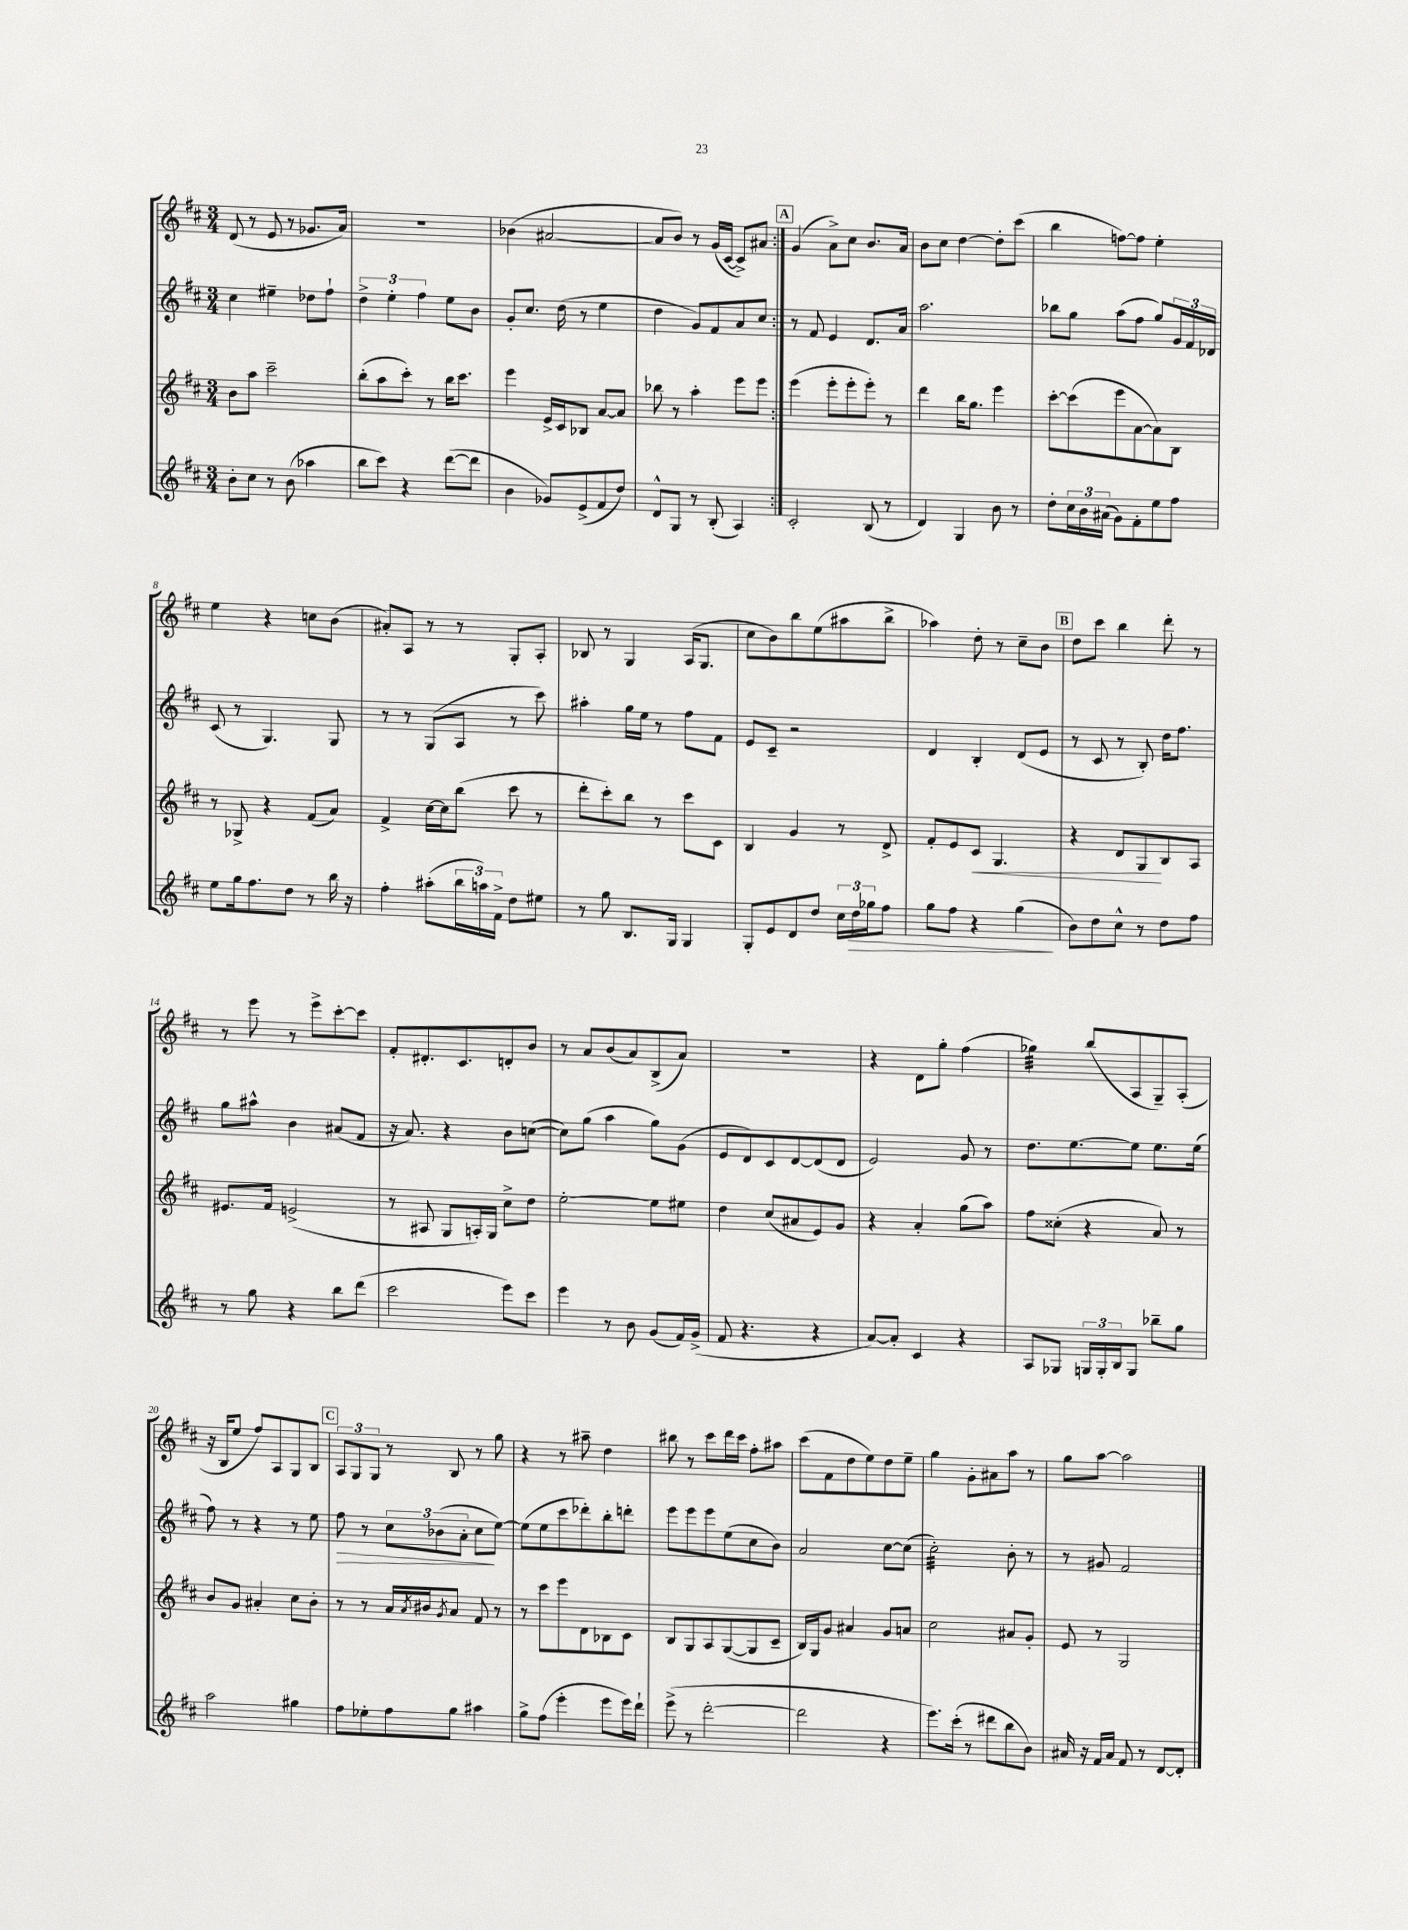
<<
\new StaffGroup <<
\new Staff = "s0" {
    \clef treble \key d \major \numericTimeSignature \time 3/4
    \repeat volta 2 { d'8( r8 e'8 r8 ges'8. a'16) |
    R2. |
    bes'4( ais'2~ |
    ais'8 b'8) r8 g'16( cis'16~ cis'8->) ais'8 | }
    \mark \markup { \box "A" } g'4( a'8->) cis''8 b'8. a'16 |
    b'8 cis''8 d''4~ d''8-. cis'''8( |
    b''4 f''8~) f''8 e''4-. |
    e''4 r4 c''8 b'8( |
    ais'8-.) a8 r8 r8 g8-. a8-. |
    bes8 r8 g4 a16( g8. |
    cis''8 b'8) b''8 e''8( ais''8 b''8-> |
    aes''4) d''8-. r8 cis''8-- b'8 |
    \mark \markup { \box "B" } d''8 cis'''8 b''4 d'''8-. r8 |
    r8 e'''8 r8 e'''8-> cis'''8~-. cis'''8 |
    fis'8-. dis'8.-. cis'8. d'8-. b'8 |
    r8 a'8 b'8( a'8) b8->( a'8) |
    R2. |
    r4 d'8 g''8-. fis''4( |
    ges''4:32) b''8( a8 g8--) a8-.( |
    r16 b16 e''8 fis''8) a8 g8 b8 |
    \mark \markup { \box "C" } \tuplet 3/2 { a8 g8 g8 } r8 b8 r8 g''8 |
    r4 r8 ais''8-- d''4 |
    bis''8 r8 cis'''8 d'''16 cis'''16 fis''8-. ais''8 |
    cis'''8( fis'8 d''8 e''8) d''8 e''8-- |
    g''4 g'8-. ais'8 a''8 r8 |
    g''8 a''8~ a''2 \bar "|." |
}
\new Staff = "s1" {
    \clef treble \key d \major \numericTimeSignature \time 3/4
    \repeat volta 2 { cis''4 eis''4-- des''8 fis''8-! |
    \tuplet 3/2 { d''4-> e''4-. fis''4 } e''8 b'8 |
    g'8-. cis''8. d''16( r8 e''4 |
    d''4 g'8) fis'8 a'8 cis''8 | }
    \mark \markup { \box "A" } r8 fis'8 e'4 d'8. a'16 |
    a''2. |
    bes''8 g''8 a''8( fis''8 g''8) \tuplet 3/2 { g'16 fis'16 des'16 } |
    cis'8( r8 g4.) g8 |
    r8 r8 g8( a8 r8 cis'''8) |
    ais''4-. g''16 e''16 r8 fis''8 fis'8 |
    e'8 cis'8-- r2 |
    d'4 b4-. d'8( e'8 |
    \mark \markup { \box "B" } r8 cis'8 r8 b8-.) d''16 fis''8. |
    g''8 ais''8-^ b'4 ais'8( fis'8 |
    r16 a'8.) r4 b'8 c''8~( |
    c''8) g''8( a''4 g''8) g'8( |
    e'8 d'8) cis'8 d'8~ d'8( d'8 |
    e'2) g'8 r8 |
    d''8. e''8.~ e''8 e''8. e''16( |
    fis''8) r8 r4 r8 e''8 |
    \mark \markup { \box "C" } fis''8\> r8 \tuplet 3/2 { cis''8 bes'8( a'8-. } cis''8\! e''8~) |
    e''8( e''8 cis'''8 des'''8-.) b''8-. d'''8-. |
    e'''8 e'''8 e'''8 e''8( cis''8 b'8) |
    a'2 cis''8~ cis''8( |
    cis''2:32-.) b'8-. r8 |
    r8 gis'8 fis'2 \bar "|." |
}
\new Staff = "s2" {
    \clef treble \key d \major \numericTimeSignature \time 3/4
    \repeat volta 2 { b'8 a''8 cis'''2-- |
    b''8-.( a''8 cis'''8-.) r8 b''16 cis'''8. |
    e'''4 e'16-> cis'16 bes8 a'8~ a'8 |
    bes''8 r8 a''4-. e'''8 e'''8 | }
    \mark \markup { \box "A" } e'''4( e'''8-. e'''8-. e'''8-.) r8 |
    d'''4 b''16 g''8. e'''4 |
    cis'''8~-. cis'''8( e'''8 a'8~ a'8) b8 |
    r8 ges8-> r4 fis'8( a'8) |
    fis'4-> cis''16~ cis''16 b''8( cis'''8 r8 |
    d'''8-. cis'''8-.) b''8 r8 cis'''8 cis'8 |
    b4 g'4 r8 d'8-> |
    fis'8-. e'8 cis'8\< g4. |
    \mark \markup { \box "B" } r4 d'8 g8\! b8 a8 |
    eis'8. fis'16 e'2->( |
    r8 ais8 g8 a16-.) g16 cis''8-> d''8 |
    e''2~-. e''8 eis''8 |
    d''4 cis''8( ais'8 e'8) g'8 |
    r4 a'4-. g''8( a''8) |
    fis''8 cisis''8-.( r4 a'8) r8 |
    b'8 g'8 ais'4-. cis''8 b'8-. |
    \mark \markup { \box "C" } r8 r8 a'16 \acciaccatura { a'8 } bis'16 \acciaccatura { g'8 } a'8 fis'8 r8 |
    r8 cis'''8 e'''8 d'8 bes8 cis'8 |
    b8 g8 a8 g8~( g8 cis'8-- |
    b16) g16 g'8 ais'4 g'8 a'8 |
    cis''2 ais'8 g'8-. |
    e'8 r8 g2 \bar "|." |
}
\new Staff = "s3" {
    \clef treble \key d \major \numericTimeSignature \time 3/4
    \repeat volta 2 { b'8-. cis''8 r8 b'8( aes''4 |
    b''8 cis'''8) r4 d'''8~( d'''8 |
    b'4 ges'8) e'8->( fis'8 d''8) |
    d'8-^ g8 r8 b8-.( a4) | }
    \mark \markup { \box "A" } cis'2-. b8( r8 |
    d'4) g4 b'8 r8 |
    d''8-. \tuplet 3/2 { cis''16 b'16 ais'16( } g'8) fis'8-. e''8 fis''8 |
    e''8 g''16 fis''8. d''8 r8 b''16 r16 |
    fis''4-. ais''8-.( \tuplet 3/2 { b''16 a''16) fis'16-> } d''8 eis''8 |
    r8 g''8 b8. g16 g4 |
    g8-. e'8 d'8 d''8 \tuplet 3/2 { cis''16 d''16\> ges''16 } fis''8 |
    g''8 fis''8 r4 g''4\!( |
    \mark \markup { \box "B" } b'8) d''8 cis''8-^ r8 d''8 fis''8 |
    r8 g''8 r4 b''8 d'''8( |
    cis'''2 e'''8) cis'''8 |
    e'''4 r8 b'8 g'8( fis'16) g'16->( |
    fis'8 r4. r4 |
    a'8~) a'8-. cis'4 r4 |
    a8 ges8 \tuplet 3/2 { g16 g16-. b16 } g8 bes''8-- g''8 |
    a''2 gis''4 |
    \mark \markup { \box "C" } fis''8 ees''8-. fis''8 g''8 ais''4 |
    g''8-> fis''8( e'''4-. e'''8 e'''16) d'''16-! |
    e'''8->( r8 d'''2~-. |
    d'''2 r4 |
    e'''8.) cis'''16-.( r8 dis'''8 b''8 b'8) |
    ais'16 r16 fis'16 ais'16 fis'8 r8 d'8~ d'8-. \bar "|." |
}
>>
>>
